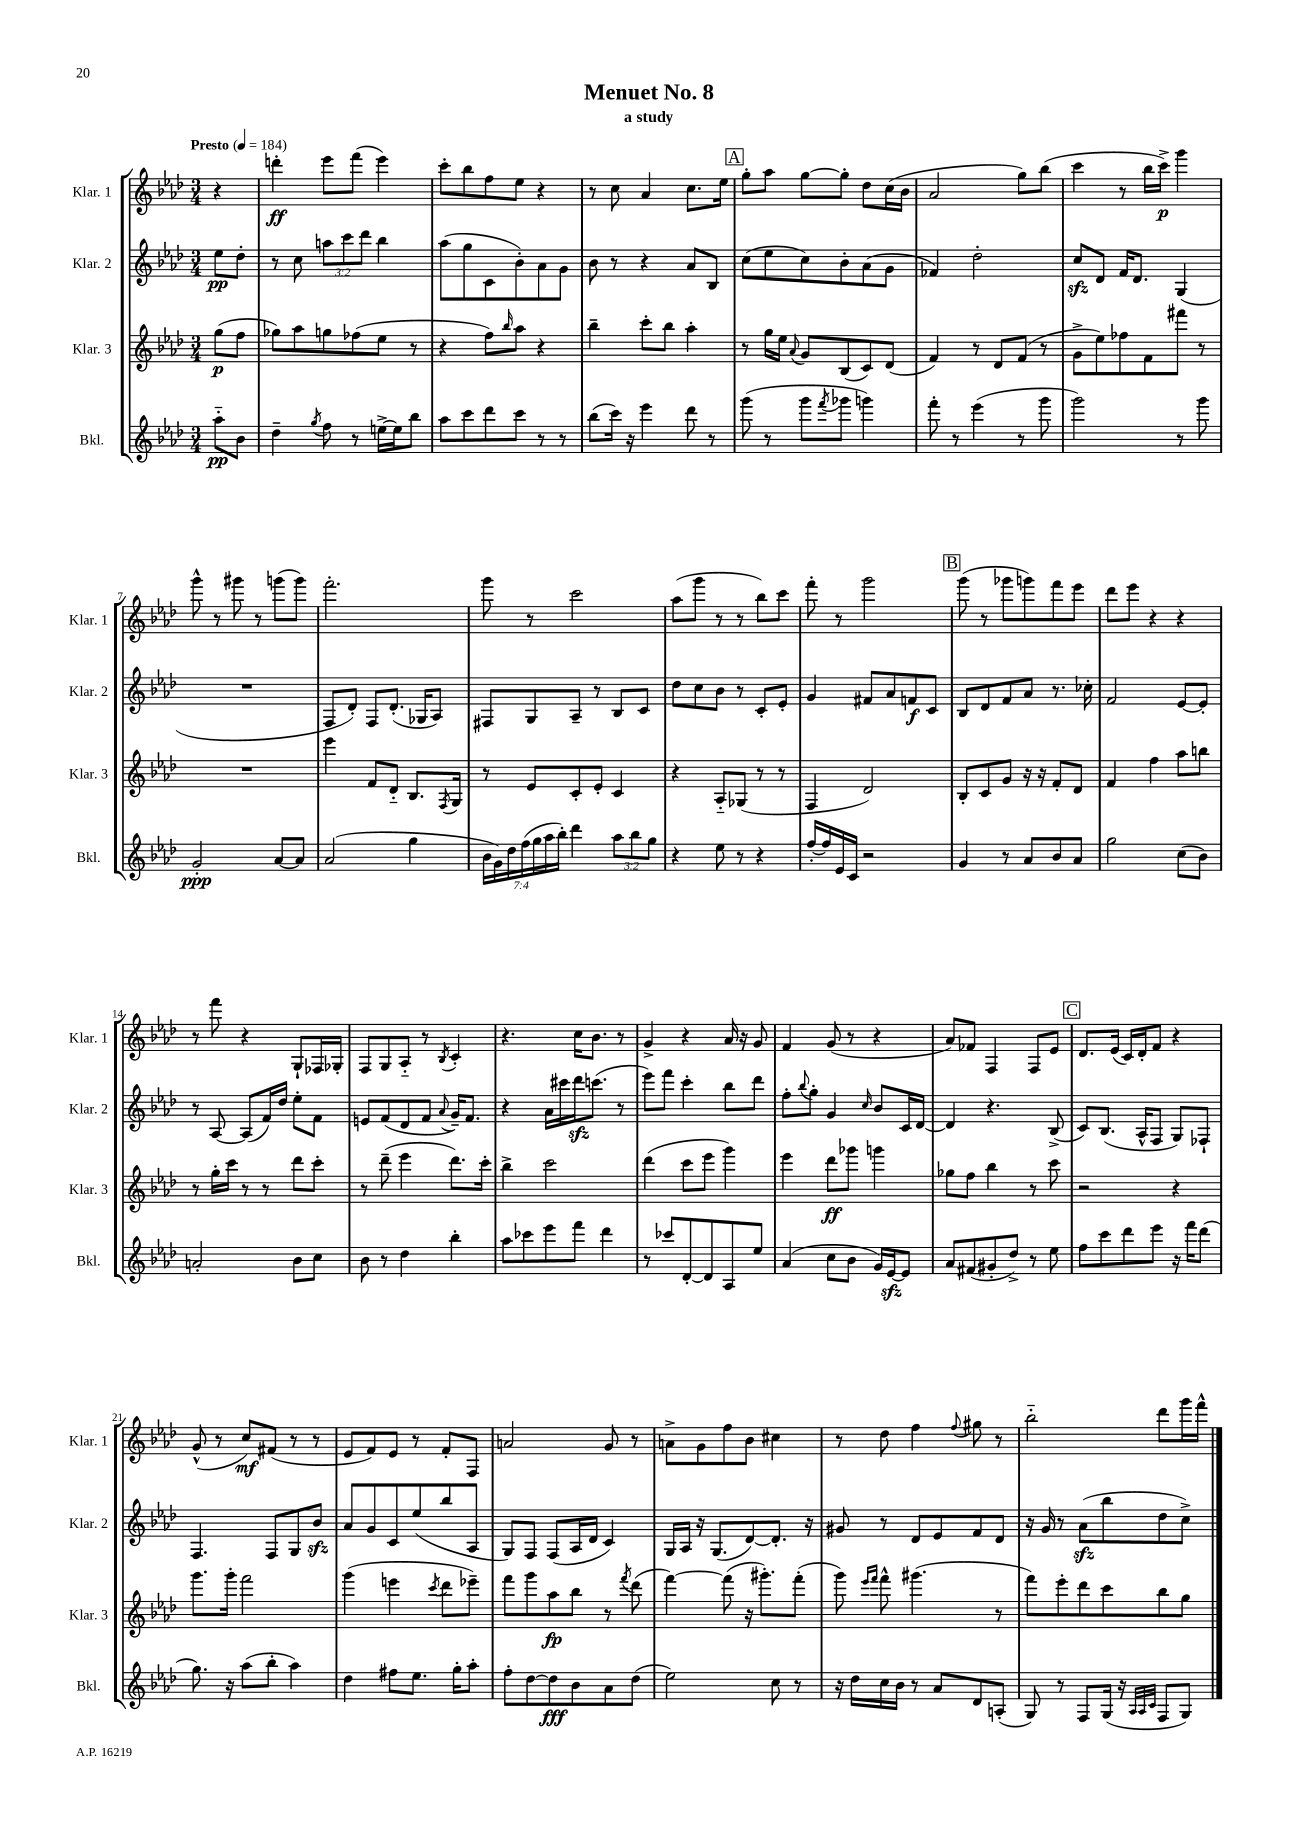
\header { title = "Menuet No. 8" subtitle = "a study" }
<<
\new StaffGroup <<
\new Staff = "s0" \with { instrumentName = "Klar. 1" shortInstrumentName = "Klar. 1" } {
    \clef treble \key aes \major \numericTimeSignature \time 3/4 \partial 4 \tempo "Presto" 4 = 184
    r4 |
    d'''4-.\ff ees'''8 f'''8( ees'''4) |
    c'''8-. bes''8 f''8 ees''8 r4 |
    r8 c''8 aes'4 c''8. ees''16 |
    \mark \markup { \box "A" } g''8-. aes''8 g''8~ g''8-. des''8 c''16( bes'16 |
    aes'2 g''8) bes''8( |
    c'''4 r8 bes''16 c'''16->\p) g'''4 |
    g'''8-^ r8 gis'''8 r8 g'''8( g'''8) |
    f'''2.-. |
    g'''8 r8 c'''2 |
    aes''8( g'''8 r8 r8 bes''8) c'''8 |
    f'''8-. r8 g'''2 |
    \mark \markup { \box "B" } g'''8( r8 ges'''8 g'''8) f'''8 ees'''8 |
    des'''8 ees'''8 r4 r4 |
    r8 f'''8 r4 g8-! fes16 ges16-. |
    f8 g8 aes8-_ r8 \acciaccatura { bes8 } c'4-. |
    r4. c''16 bes'8. r8 |
    g'4-> r4 aes'16 r16 g'8 |
    f'4 g'8( r8 r4 |
    aes'8) fes'8 f4 f8 ees'8 |
    \mark \markup { \box "C" } des'8. ees'16( c'16) des'16-. f'8 r4 |
    g'8-^( r8 c''8\mf) fis'8( r8 r8 |
    ees'8 f'8) ees'8 r8 f'8-. f8 |
    a'2 g'8 r8 |
    a'8-> g'8 f''8 bes'8 cis''4 |
    r8 des''8 f''4 \appoggiatura { f''8 } gis''8 r8 |
    bes''2-_ des'''8 g'''16 f'''16-^ \bar "|." |
}
\new Staff = "s1" \with { instrumentName = "Klar. 2" shortInstrumentName = "Klar. 2" } {
    \clef treble \key aes \major \numericTimeSignature \time 3/4 \override Staff.TupletNumber.text = #tuplet-number::calc-fraction-text \partial 4
    ees''8\pp des''8-. |
    r8 c''8 \tuplet 3/2 { a''8 c'''8 des'''8 } bes''4 |
    aes''8( g''8 c'8 bes'8-.) aes'8 g'8 |
    bes'8 r8 r4 aes'8 bes8 |
    \mark \markup { \box "A" } c''8( ees''8 c''8) bes'8-. aes'8( g'8 |
    fes'4) des''2-. |
    c''8\sfz des'8 f'16 des'8. g4( |
    R2. |
    f8 des'8-.) f8 des'8.-.( ges16 aes8) |
    fis8 g8 aes8-- r8 bes8 c'8 |
    des''8 c''8 bes'8 r8 c'8-. ees'8-. |
    g'4 fis'8 aes'8 f'8\f c'8 |
    \mark \markup { \box "B" } bes8 des'8 f'8 aes'8 r8. ces''16-. |
    f'2 ees'8~ ees'8-. |
    r8 aes8~ aes8( f'16) des''16 ees''8-. f'8 |
    e'8 f'8( des'8 f'8 \appoggiatura { aes'8 } g'16--) f'8. |
    r4 aes'16 cis'''16 des'''16\sfz c'''8.( r8 |
    ees'''8) f'''8 c'''4-. bes''8 des'''8 |
    f''8-. \appoggiatura { bes''8 } g''8-. g'4 \grace { c''16 } bes'8 c'16 des'16~ |
    des'4 r4. bes8->( |
    \mark \markup { \box "C" } c'8) bes8.( aes16-^ f8 g8) fes8-! |
    f4. f8 g8 bes'8\sfz |
    aes'8 g'8 c'8 ees''8( bes''8 aes8 |
    g8) f8 f8( aes16 des'16 c'4) |
    g16 aes16 r16 g8.( des'8~) des'8.-. r16 |
    gis'8 r8 des'8 ees'8 f'8 des'8 |
    r16 g'16 r8 aes'8\sfz( bes''8 des''8 c''8->) \bar "|." |
}
\new Staff = "s2" \with { instrumentName = "Klar. 3" shortInstrumentName = "Klar. 3" } {
    \clef treble \key aes \major \numericTimeSignature \time 3/4 \partial 4
    g''8\p( f''8 |
    ges''8) aes''8 g''8 fes''8( ees''8 r8 |
    r4 f''8) \grace { bes''16 } aes''8 r4 |
    bes''4-- c'''8-. bes''8 aes''4-. |
    \mark \markup { \box "A" } r8 g''16 ees''16 \appoggiatura { aes'8 } g'8 bes8( c'8) des'8( |
    f'4) r8 des'8 f'8( r8 |
    g'8-> ees''8) fes''8 f'8 fis'''8 r8 |
    R2. |
    ees'''4 f'8 des'8-_ bes8. \acciaccatura { f8 } g16 |
    r8 ees'8 c'8-. ees'8-. c'4 |
    r4 aes8-_ ges8( r8 r8 |
    f4 des'2) |
    \mark \markup { \box "B" } bes8-. c'8 g'8 r16 r16 f'8-. des'8 |
    f'4 f''4 aes''8 b''8 |
    r8 g''16-. c'''16 r8 r8 des'''8 c'''8-. |
    r8 des'''8--( ees'''4 des'''8.) c'''16-. |
    bes''4-> c'''2 |
    des'''4( c'''8 ees'''8 g'''4) |
    ees'''4 des'''8\ff ges'''8 g'''4 |
    ges''8 f''8 bes''4 r8 c'''8 |
    \mark \markup { \box "C" } r2 r4 |
    g'''8. g'''16-. f'''2 |
    g'''4( e'''4 \acciaccatura { c'''8 } des'''8 ees'''8--) |
    f'''8 g'''8 aes''8\fp bes''8 r8 \acciaccatura { f'''8 } des'''8( |
    f'''4~) f'''8( r16 gis'''8.-.) f'''8-.( |
    g'''8) \grace { ees'''16 f'''16 } f'''8-^ gis'''4.( r8 |
    f'''8) ees'''8-. des'''8 c'''8 bes''8 g''8 \bar "|." |
}
\new Staff = "s3" \with { instrumentName = "Bkl." shortInstrumentName = "Bkl." } {
    \clef treble \key aes \major \numericTimeSignature \time 3/4 \override Staff.TupletNumber.text = #tuplet-number::calc-fraction-text \partial 4
    aes''8-_\pp bes'8 |
    des''4-- \acciaccatura { g''8 } f''8 r8 e''16~-> e''16 bes''8 |
    aes''8 c'''8 des'''8 c'''8 r8 r8 |
    bes''8( c'''16) r16 ees'''4 des'''8 r8 |
    \mark \markup { \box "A" } g'''8( r8 g'''8 \acciaccatura { f'''8 } ges'''8 g'''4) |
    f'''8-. r8 ees'''4( r8 g'''8 |
    g'''2) r8 g'''8 |
    g'2-.\ppp aes'8~ aes'8 |
    aes'2( g''4 |
    \tuplet 7/4 { bes'16 g'16) des''16 f''16( g''16 aes''16 bes''16-.) } des'''4 \tuplet 3/2 { aes''8 bes''8 g''8 } |
    r4 ees''8 r8 r4 |
    f''16~-. f''16 ees'16 c'16 r2 |
    \mark \markup { \box "B" } g'4 r8 aes'8 bes'8 aes'8 |
    g''2 c''8( bes'8) |
    a'2-. bes'8 c''8 |
    bes'8 r8 des''4 bes''4-. |
    aes''8 ces'''8 ees'''8 f'''8 des'''4 |
    r8 ces'''8 des'8~-. des'8 aes8 ees''8 |
    aes'4( c''8 bes'8 g'16) ees'16~\sfz ees'8 |
    aes'8 fis'8( gis'8-. des''8->) r8 ees''8 |
    \mark \markup { \box "C" } f''8 c'''8 des'''8 ees'''8 r16 f'''16 des'''8( |
    g''8.) r16 aes''8( bes''8-. aes''4) |
    des''4 fis''8 ees''8. g''16-. aes''8-. |
    f''8-. des''8~ des''8\fff bes'8 aes'8 des''8( |
    ees''2) c''8 r8 |
    r16 des''16 c''16 bes'16 r8 aes'8 des'8 a8-.( |
    g8) r8 f8 g16( r16 \grace { aes32 aes32 c'32 } f8 g8) \bar "|." |
}
>>
>>
